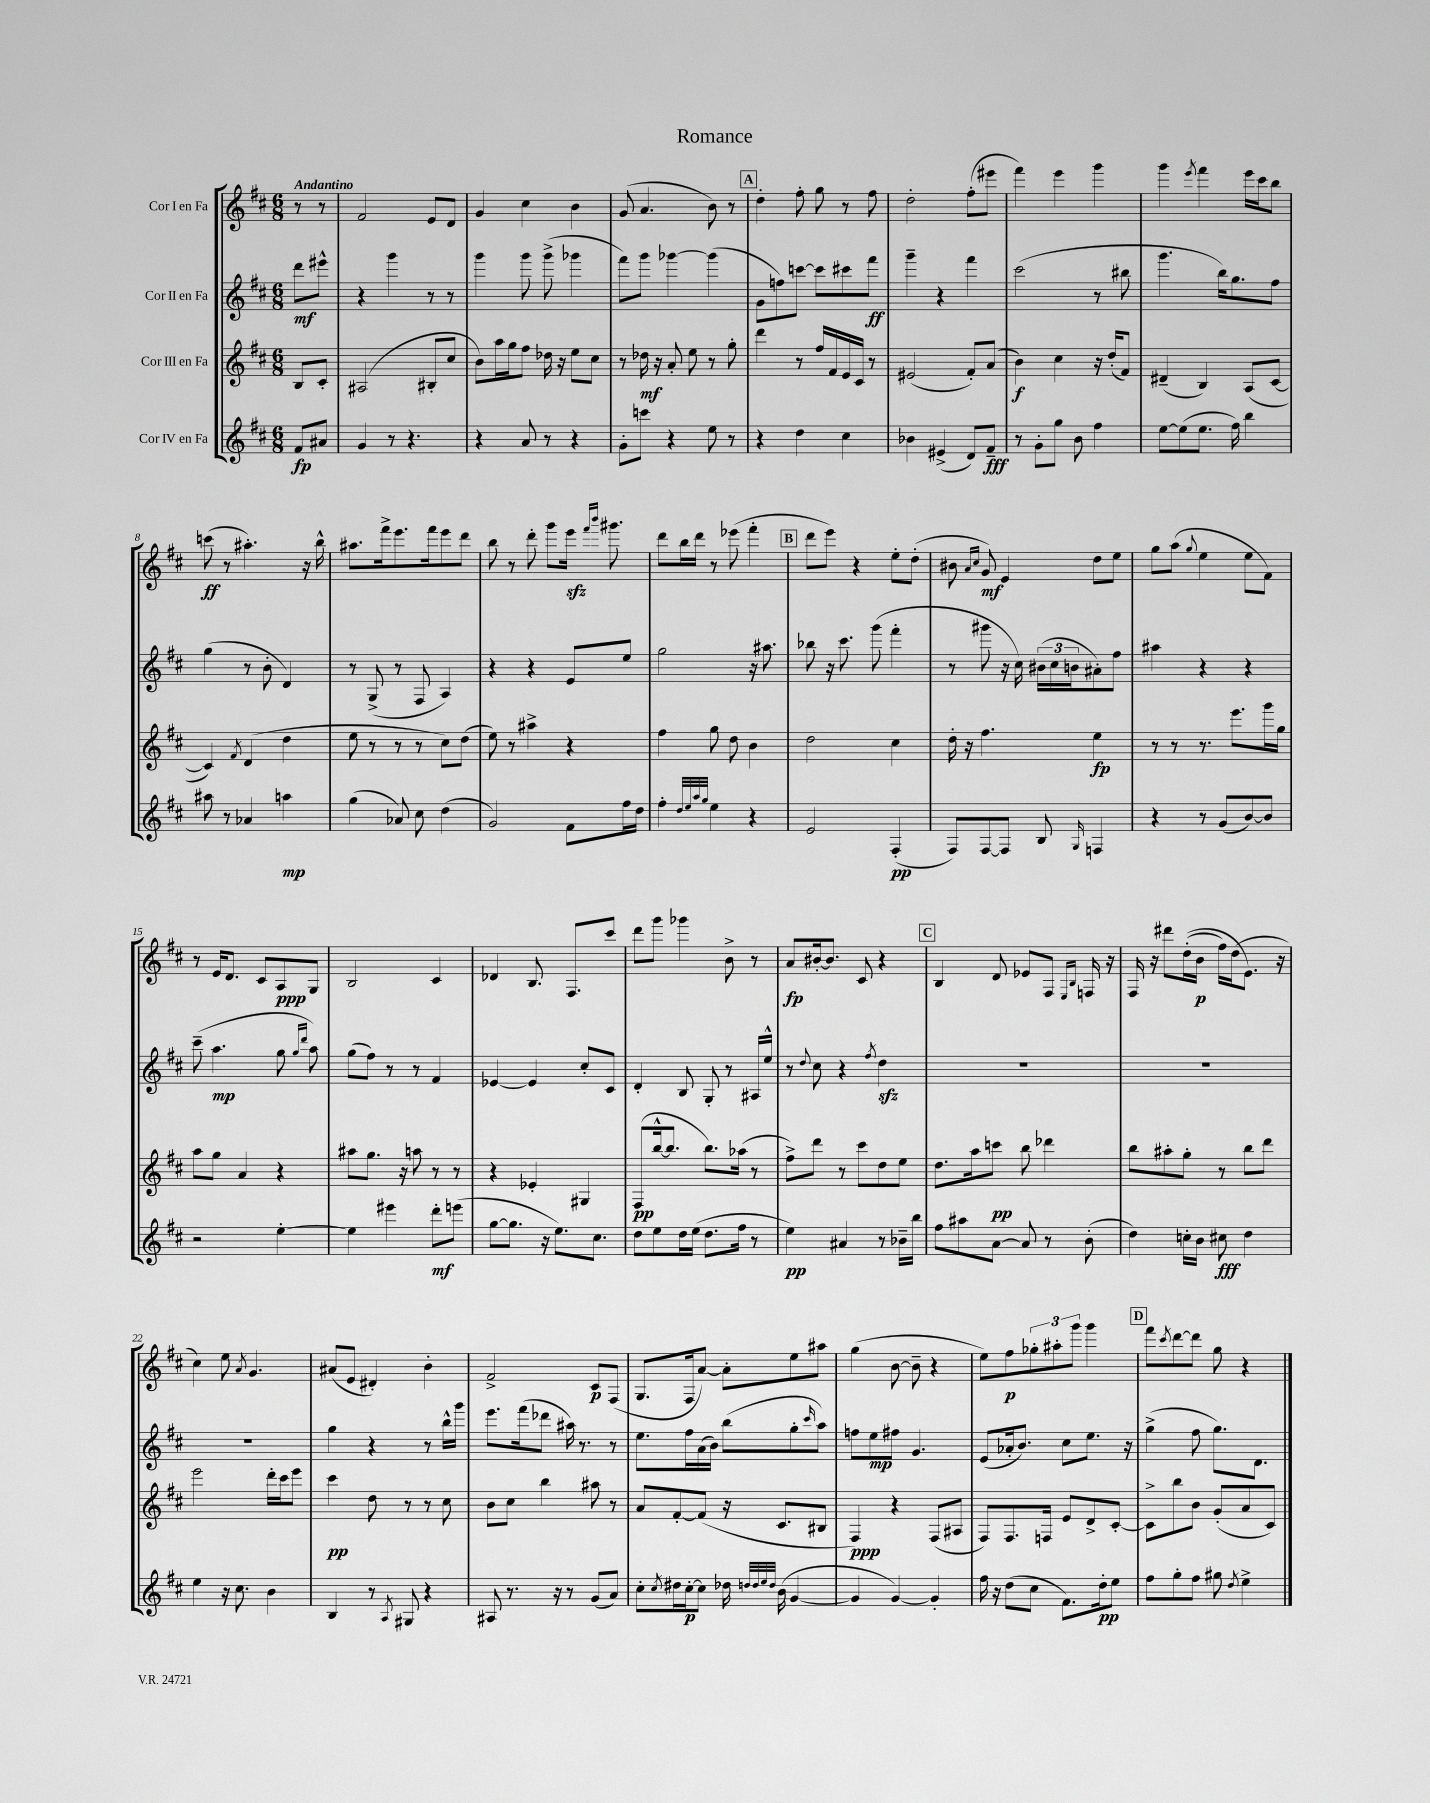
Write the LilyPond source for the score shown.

\header { title = "Romance" }
<<
\new StaffGroup <<
\new Staff = "s0" \with { instrumentName = "Cor I en Fa" } {
    \clef treble \key d \major \numericTimeSignature \time 6/8 \partial 4 \tempo "Andantino"
    r8 r8 |
    fis'2 e'8 d'8 |
    g'4 cis''4 b'4 |
    g'8( a'4. b'8) r8 |
    \mark \markup { \box "A" } d''4-. fis''8-. g''8 r8 fis''8 |
    d''2-. fis''8-.( eis'''8 |
    fis'''4) e'''4 g'''4 |
    g'''4 \acciaccatura { e'''8 } fis'''4 e'''16 cis'''16 b''8 |
    c'''8\ff( r8 ais''4.-.) r16 b''16-^ |
    ais''8. fis'''16-> e'''8. fis'''16 e'''8 d'''8 |
    b''8 r8 d'''8-. g'''8 e'''16\sfz \grace { fis'''16 b'''16 } gis'''8. |
    d'''8 b''16 d'''16 r8 ees'''8( fis'''4-. |
    \mark \markup { \box "B" } d'''8 e'''8) r4 e''8-. d''8-.( |
    bis'8 \grace { a'16 cis''16 } g'8\mf) e'4 d''8 e''8 |
    g''8 a''8( \appoggiatura { g''8 } e''4 e''8 fis'8) |
    r8 e'16 d'8. cis'8 a8\ppp g8 |
    b2 cis'4 |
    des'4 b8. fis8. cis'''8 |
    d'''8 g'''8 ges'''4 b'8-> r8 |
    a'8\fp bis'16~-. bis'8. cis'8 r4 |
    \mark \markup { \box "C" } b4 d'8 ees'8 fis8 \grace { e16 b16 } f16 r16 |
    fis16 r16 dis'''8 d''16-.(\( b'16\p fis''16) d''16( e'8.\) r16 |
    cis''4) e''8 \acciaccatura { a'8 } g'4. |
    ais'8( e'8 dis'4-.) b'4-. |
    fis'2-> cis'8\p fis8( |
    g8. fis16 a'8~) a'8-. e''8 ais''8 |
    g''4( b'8~ b'8-- r4 |
    e''8) fis''8\p \tuplet 3/2 { ges''8-. ais''8-. g'''8 } g'''4 |
    \mark \markup { \box "D" } fis'''8 \acciaccatura { cis'''8 } d'''8~ d'''8 g''8 r4 \bar "|." |
}
\new Staff = "s1" \with { instrumentName = "Cor II en Fa" } {
    \clef treble \key d \major \numericTimeSignature \time 6/8 \partial 4
    d'''8\mf eis'''8-^ |
    r4 g'''4 r8 r8 |
    g'''4 g'''8 g'''8->( ges'''4 |
    fis'''8) g'''8 ges'''4~ ges'''4( |
    \mark \markup { \box "A" } g'8 f''8) c'''8~ c'''8 cis'''8 fis'''8\ff |
    g'''4-- r4 fis'''4 |
    cis'''2( r8 bis''8 |
    g'''4. b''16) g''8. fis''8 |
    g''4( r8 b'8-. d'4) |
    r8 g8->( r8 fis8 a4) |
    r4 r4 e'8 e''8 |
    g''2 r16 ais''8. |
    \mark \markup { \box "B" } bes''8 r16 cis'''8. g'''8( fis'''4-. |
    r8 gis'''8 r16 cis''16) \tuplet 3/2 { bis'16( cis''16 b'16 } ais'8-.) fis''8 |
    ais''4 r4 r4 |
    cis'''8--( a''4.\mp g''8 \grace { g''16 d'''16 } a''8) |
    g''8( fis''8) r8 r8 fis'4 |
    ees'4~ ees'4 cis''8-. cis'8 |
    d'4-. b8 g8-. r8 ais16 e''16-^ |
    r8 \appoggiatura { d''8 } cis''8 r4 \acciaccatura { fis''8 } d''4\sfz |
    \mark \markup { \box "C" } R2. |
    R2. |
    R2. |
    g''4 r4 r8 b''16-^ g'''16 |
    e'''8. fis'''16( des'''8 ais''16) r8. r8 |
    e''8. fis''16 a'16( b'16) b''8( g''8-. \grace { cis'''16 } a''8) |
    f''8 e''8\mp fis''8 g'4. |
    e'8( aes'16-. b'8.) cis''8 e''8. r16 |
    \mark \markup { \box "D" } g''4->( fis''8 g''8.) d'8. \bar "|." |
}
\new Staff = "s2" \with { instrumentName = "Cor III en Fa" } {
    \clef treble \key d \major \numericTimeSignature \time 6/8 \partial 4
    b8 cis'8-. |
    ais2( bis8-. cis''8 |
    b'8) a''16 g''16 fis''8 des''16 r16 e''8 cis''8 |
    r8 des''16\mf r16 a'8-. e''8 r8 g''8-. |
    \mark \markup { \box "A" } d'''4 r8 fis''16 fis'16 e'16 cis'16 r8 |
    eis'2( fis'8-.) a'8( |
    b'4\f) cis''4 r16 d''16-.( fis'8) |
    dis'4--( b4) a8( cis'8~ |
    cis'4) \acciaccatura { fis'8 } d'4( d''4 |
    e''8 r8 r8 r8 cis''8) d''8( |
    e''8) r8 ais''4-> r4 |
    fis''4 g''8 d''8 b'4 |
    \mark \markup { \box "B" } d''2 cis''4 |
    d''16-. r16 fis''4. e''4\fp |
    r8 r8 r8. e'''8. g'''16 g''16 |
    a''8 g''8 a'4 r4 |
    ais''8 g''8. r16 a''8 r8 r8 |
    r4 ees'4-. gis4 |
    fis8\pp( b''16~-^ b''8. b''8.) aes''16( r8 |
    fis''8->) d'''8 r8 cis'''8 d''8 e''8 |
    \mark \markup { \box "C" } d''8. a''16 c'''8\pp b''8 des'''4 |
    b''8 ais''8-. g''8-. r8 b''8 d'''8 |
    e'''2 d'''16-. cis'''16 e'''8 |
    cis'''4\pp d''8 r8 r8 cis''8 |
    b'8 cis''8 b''4 ais''8 r8 |
    a'8 fis'8~-. fis'8( r16 cis'8. bis8 |
    fis4\ppp) r4 fis8( ais8 |
    fis8) fis8. f16 e'8 d'8-> cis'8~-. |
    \mark \markup { \box "D" } cis'8-> b''8 b'8 g'8-.( a'8 cis'8) \bar "|." |
}
\new Staff = "s3" \with { instrumentName = "Cor IV en Fa" } {
    \clef treble \key d \major \numericTimeSignature \time 6/8 \partial 4
    fis'8\fp ais'8 |
    g'4 r8 r4. |
    r4 a'8 r8 r4 |
    g'8-. c'''8 r4 e''8 r8 |
    \mark \markup { \box "A" } r4 d''4 cis''4 |
    bes'4 eis'4->( d'8) fis'8--\fff |
    r8 g'8-. g''8 b'8 fis''4 |
    e''8~ e''8( e''8. fis''16) b''4 |
    ais''8 r8 aes'4 a''4\mp |
    g''4( aes'8) cis''8 d''4( |
    g'2) fis'8 fis''16 d''16 |
    fis''4-. \grace { d''32 e''32 a''32 g''32 } e''4 r4 |
    \mark \markup { \box "B" } e'2 fis4-.\pp( |
    fis8) fis8~ fis8 b8 \grace { g16 } f4 |
    r4 r8 g'8( b'8~) b'8 |
    r2 e''4~-. |
    e''4 eis'''4 d'''8-.\mf e'''8( |
    g''8~ g''8. r16 e''8.) cis''8. |
    d''8 e''8 d''16 e''16( d''8. fis''16 r8 |
    e''4\pp) ais'4 r8 bes'16-- b''16 |
    \mark \markup { \box "C" } fis''8 ais''8 a'8~ a'8 r8 b'8-.( |
    d''4) c''16-. b'16 cis''8\fff d''4 |
    e''4 r16 cis''8. b'4 |
    b4 r8 \acciaccatura { a8 } gis8 r4 |
    ais8 r8. r16 r8 g'8( a'8) |
    cis''8-. \acciaccatura { cis''8 } dis''16 cis''16~-.\p cis''8 des''16 \grace { d''32 d''32 e''32 d''32 } b'16( g'4~ |
    g'4 g'4~) g'4-. |
    fis''16 r16 d''8( cis''8 fis'8.) d''16-.\pp e''8 |
    \mark \markup { \box "D" } fis''8 g''8-. fis''8 gis''8 \acciaccatura { d''8 } e''4-> \bar "|." |
}
>>
>>
